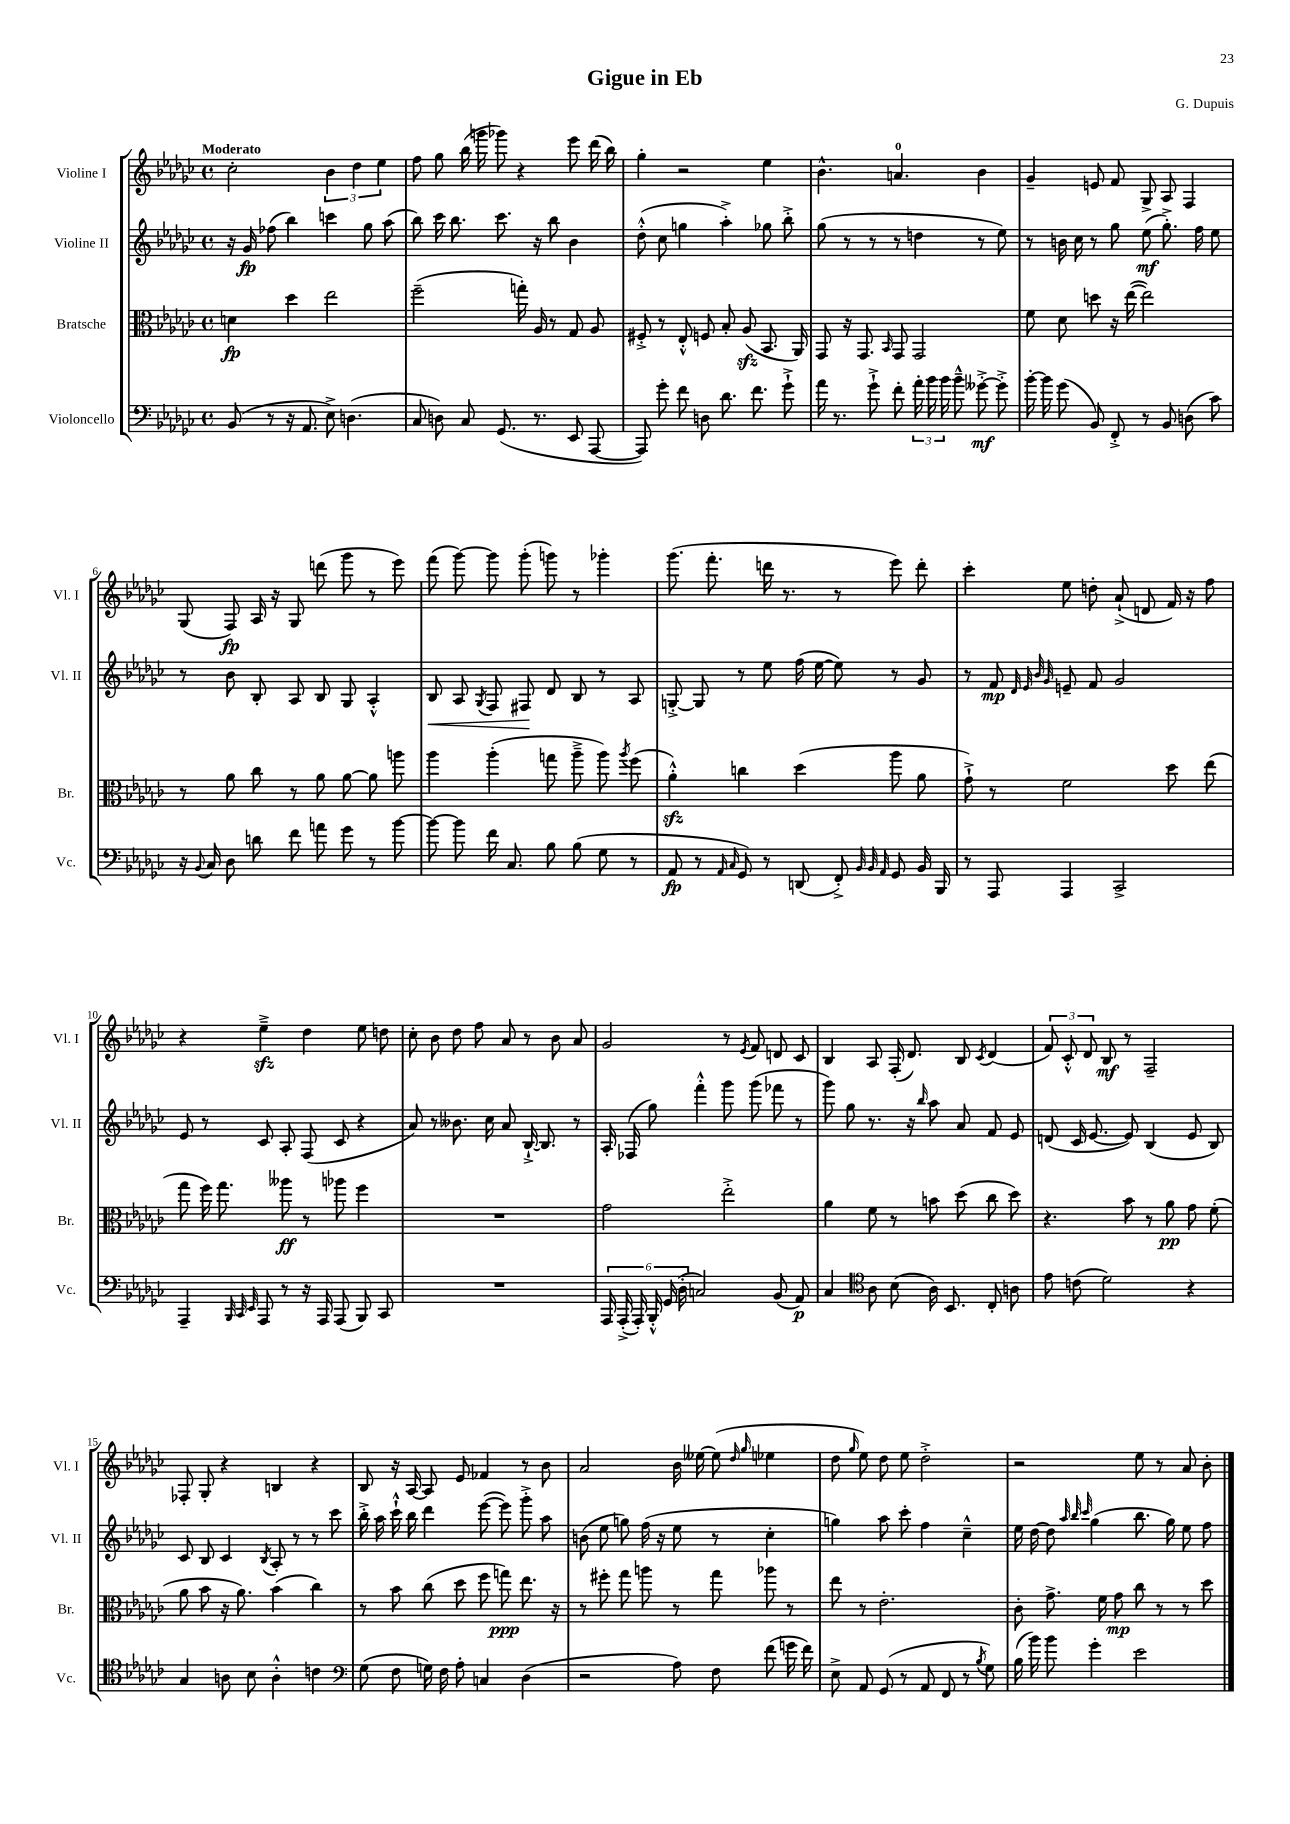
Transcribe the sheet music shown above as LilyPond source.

\header { title = "Gigue in Eb" composer = "G. Dupuis" }
<<
\new StaffGroup <<
\new Staff = "s0" \with { instrumentName = "Violine I" shortInstrumentName = "Vl. I" } {
    \clef treble \key ges \major \defaultTimeSignature \time 4/4 \tempo "Moderato"
    \autoBeamOff ces''2-. \tuplet 3/2 { bes'4 des''4 ees''4 } |
    f''8 ges''8 bes''16( g'''16 ges'''8) r4 ees'''8 des'''16( bes''16) |
    ges''4-. r2 ees''4 |
    bes'4.-^ a'4.-0 bes'4 |
    ges'4-- e'8 f'8 ges8-> aes8 f4 |
    ges8( f8\fp) aes16 r16 ges8 d'''8( ges'''8 r8 ees'''8) |
    f'''8( ges'''8~) ges'''8 ges'''8-.( g'''8) r8 ges'''4-. |
    ges'''8.( f'''8.-. d'''16 r8. r8 ees'''8) d'''8-. |
    ces'''4-. ees''8 d''8-. aes'8-!->( d'8 f'16) r16 f''8 |
    r4 ees''4--->\sfz des''4 ees''8 d''8 |
    ces''8-. bes'8 des''8 f''8 aes'8 r8 bes'8 aes'8 |
    ges'2 r8 \acciaccatura { ees'8 } f'8 d'8 ces'8 |
    bes4 aes8 f16-.( des'8.) bes8 \acciaccatura { ces'8 } des'4( |
    \tuplet 3/2 { f'8) ces'8-.-^ des'8 } bes8\mf r8 f2-- |
    fes8-. ges8-. r4 b4 r4 |
    bes8 r16 aes16~ aes8 ees'8 fes'4 r8 bes'8 |
    aes'2 bes'16 eeses''16~ eeses''8( \grace { des''16 ges''16 } ees''4 |
    des''8 \grace { ges''16 } ees''8) des''8 ees''8 des''2-.-> |
    r2 ees''8 r8 aes'8 bes'8-. \bar "|." |
}
\new Staff = "s1" \with { instrumentName = "Violine II" shortInstrumentName = "Vl. II" } {
    \clef treble \key ges \major \defaultTimeSignature \time 4/4
    \autoBeamOff r16 ges'16\fp fes''8( bes''4) c'''4 ges''8 aes''8( |
    bes''8) ces'''16 bes''8. ces'''8. r16 bes''8 bes'4 |
    des''8-.-^( ces''8 g''4 aes''4-.->) ges''8 bes''8-.-> |
    ges''8( r8 r8 r8 d''4 r8 ees''8) |
    r8 b'16 ces''16 r8 ges''8 ees''8\mf( ges''8.-.->) f''16 ees''8 |
    r8 bes'8 bes8-. aes8 bes8 ges8 aes4-.-^ |
    bes8\< aes8 \acciaccatura { ges8 } f8 fis8\! des'8 bes8 r8 aes8 |
    g8~-.-> g8 r8 ees''8 f''16( ees''16~ ees''8) r8 ges'8 |
    r8 f'8\mp \grace { des'32 ees'32 bes'32 ges'32 } e'8-- f'8 ges'2 |
    ees'8 r8 ces'8 aes8-. f8( ces'8 r4 |
    aes'8) r8 beses'8. ces''16 aes'8 bes16~-!-> bes8. r8 |
    aes16-. fes16( ges''8) f'''4-.-^ ges'''8 ges'''8( fes'''8 r8 |
    ges'''8) ges''8 r8. r16 \grace { bes''16 } aes''8 aes'8 f'8 ees'8 |
    d'8( ces'16 ees'8.~ ees'8) bes4( ees'8 bes8) |
    ces'8 bes8 ces'4 \acciaccatura { bes8 } aes8-. r8 r8 ces'''8 |
    bes''16-.-> aes''16 ces'''16-!-^ bes''16 des'''4 ees'''8~( ees'''8) ges'''8-.-> aes''8 |
    b'8( ees''8 g''8) f''16( r16 ees''8 r8 ces''4-. |
    g''4) aes''8 ces'''8-. f''4 ces''4---^ |
    ees''16 des''16~ des''8 \grace { aes''32 bes''32 ces'''32 } ges''4( bes''8. ges''16) ees''8 f''8 \bar "|." |
}
\new Staff = "s2" \with { instrumentName = "Bratsche" shortInstrumentName = "Br." } {
    \clef alto \key ges \major \defaultTimeSignature \time 4/4
    \autoBeamOff d'4\fp des''4 ees''2 |
    f''2--( g''16-.) aes16 r8 ges8 aes8 |
    fis8-.-> r8 ees8-.-^ f8 bes8-. aes8\sfz( bes,8. aes,16) |
    ges,8 r16 ges,8. \grace { bes,16 } ges,8 ges,2 |
    f'8 des'8 d''8 r16 ees''16~( ees''2) |
    r8 aes'8 ces''8 r8 aes'8 aes'8~ aes'8 a''8 |
    aes''4 aes''4-.( g''8 aes''8---> aes''8) \acciaccatura { aes''8 } f''8( |
    aes'4-.-^\sfz) c''4 des''4( aes''8 aes'8 |
    ges'8-!->) r8 f'2 des''8 ees''8( |
    ges''8 f''16) ges''8. aeses''8\ff r8 aes''8 f''4 |
    R1 |
    ges'2 ees''2-.-> |
    aes'4 f'8 r8 b'8 des''8( ces''8 des''8) |
    r4. bes'8 r8 aes'8\pp ges'8 f'8-.( |
    aes'8 bes'8 r16 aes'8.) bes'4( ces''4) |
    r8 bes'8 ces''8( des''8 f''8 g''8\ppp) ees''8. r16 |
    r8 fis''8-. ges''8 a''8 r8 ges''8 aes''8 r8 |
    ees''8 r8 ees'2.-. |
    ces'8-. ges'8.-> f'16 ges'8\mp ces''8 r8 r8 des''8 \bar "|." |
}
\new Staff = "s3" \with { instrumentName = "Violoncello" shortInstrumentName = "Vc." } {
    \clef bass \key ges \major \defaultTimeSignature \time 4/4
    \autoBeamOff bes,8( r8 r16 aes,8. ees8->) d4.( |
    ces8 d8) ces8 ges,8.( r8. ees,8 aes,,8~ |
    aes,,8) ges'8-. f'8 d8 des'8. f'8. ges'8-!-> |
    aes'16 r8. ges'8-!-> f'8-. \tuplet 3/2 { aes'16-. bes'16 bes'16 } bes'8---^ geses'8~-.->\mf geses'8-.-> |
    bes'16~-. bes'16 ges'8( bes,8) f,8-.-> r8 bes,8 d8( ces'8) |
    r16 \appoggiatura { bes,8 } ces16 des8 d'8 f'8 a'8 ges'8 r8 bes'8~ |
    bes'8~ bes'8 f'16 ces8. bes8 bes8( ges8 r8 |
    aes,8\fp r8 \grace { aes,16 ces16 } ges,8) r8 d,8( f,8-.->) \grace { bes,32 bes,32 aes,32 } ges,8 bes,16 bes,,16 |
    r8 aes,,8 aes,,4 ces,2-> |
    aes,,4-- \grace { bes,,32 ces,32 ees,32 } aes,,8 r8 r16 aes,,16 aes,,8( bes,,8) ces,8 |
    R1 |
    \tuplet 6/4 { aes,,16 aes,,16-.->( aes,,16-.) bes,,16-.-^ ges,16( des16-. } c2) bes,8( aes,8\p) |
    ces4 \clef tenor aes8 bes8( aes16) bes,8. ces8-. a8 |
    ees'8 c'8( des'2) r4 |
    ges4 a8 bes8 a4-.-^ c'4 |
    \clef bass ges8( f8 g16) f16 aes8-. c4 des4( |
    r2 aes8) f8 f'8( g'16 f'16) |
    ees8-> aes,8 ges,8( r8 aes,8 f,8 r8 \acciaccatura { bes8 } ges8) |
    bes16( bes'16) bes'8 ges'4-. ees'2 \bar "|." |
}
>>
>>
